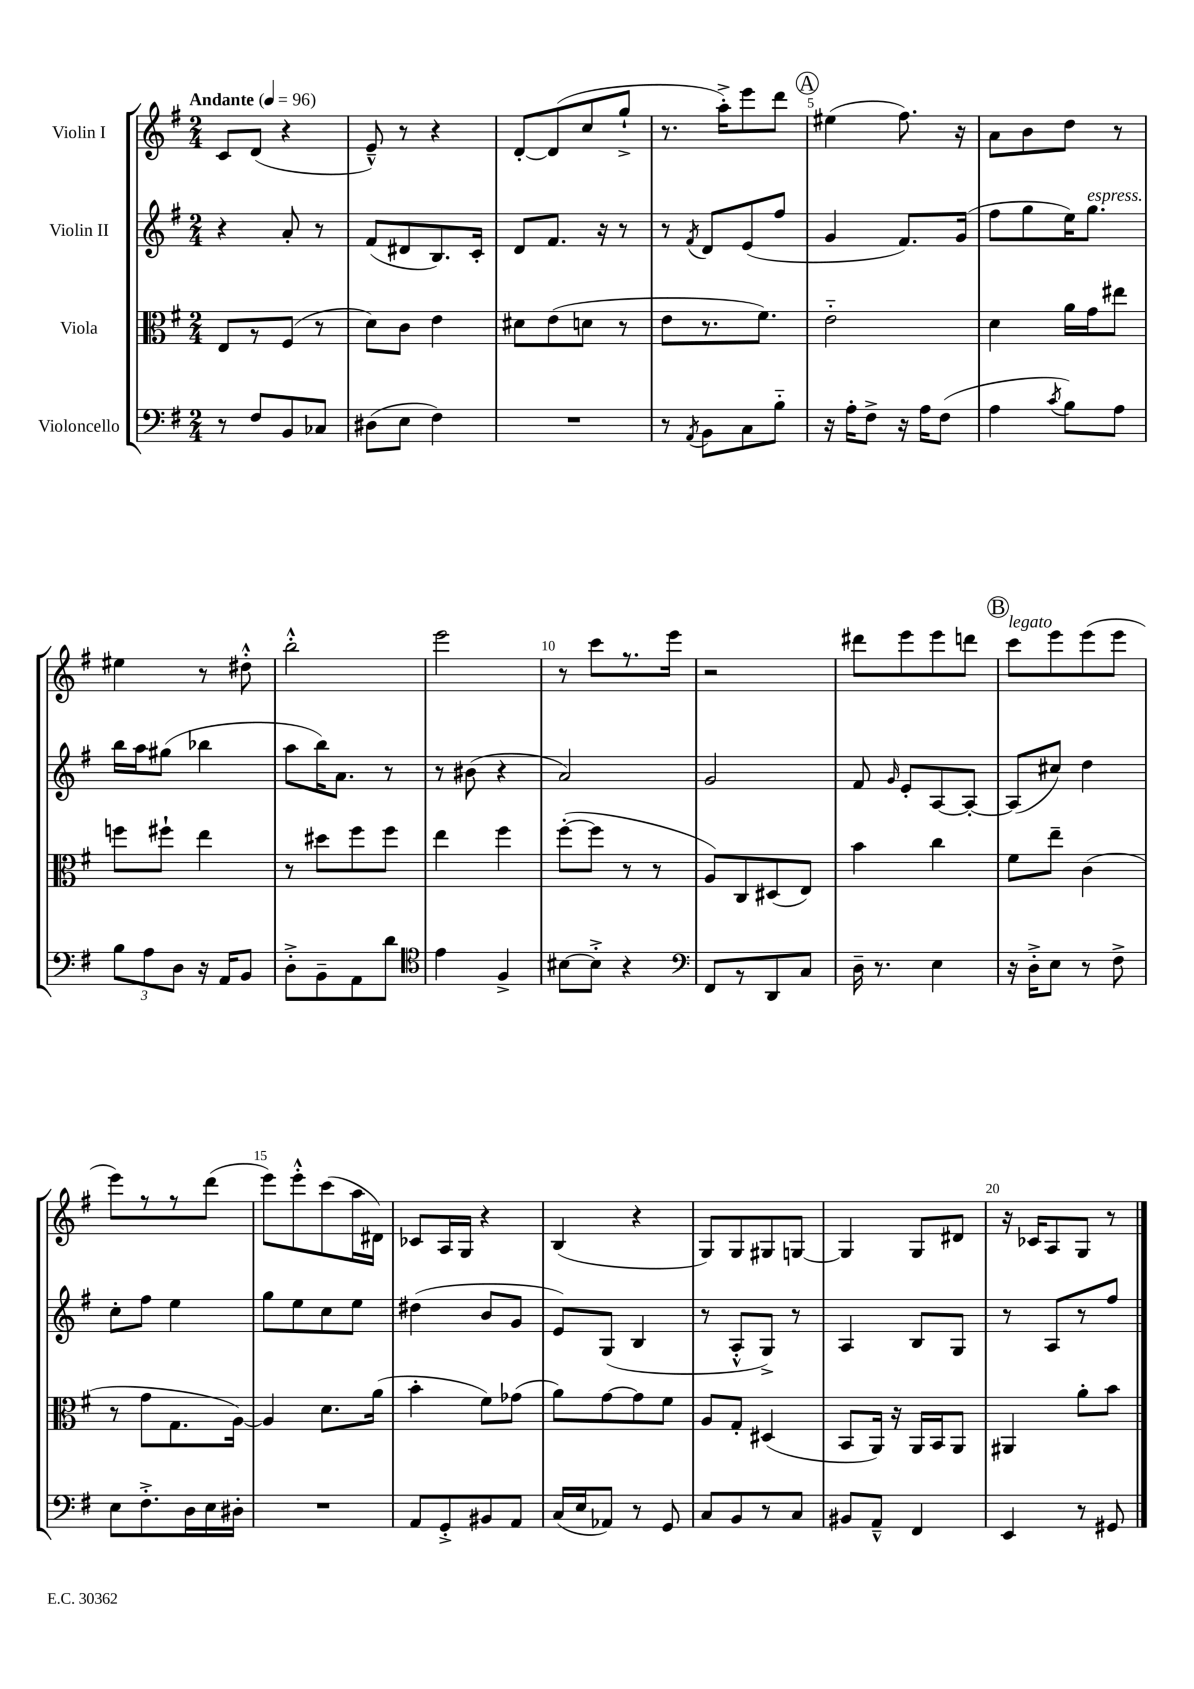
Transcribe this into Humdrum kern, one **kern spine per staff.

**kern	**kern	**kern	**kern
*part4	*part3	*part2	*part1
*staff4	*staff3	*staff2	*staff1
*I"Violoncello	*I"Viola	*I"Violin II	*I"Violin I
*clefF4	*clefC3	*clefG2	*clefG2
*k[f#]	*k[f#]	*k[f#]	*k[f#]
*M2/4	*M2/4	*M2/4	*M2/4
*MM96	*MM96	*MM96	*MM96
=1	=1	=1	=1
!	!	!	!LO:TX:a:B:t=Andante
8r	8E/L	4r	8c/L
8F#/L	8r	.	(8d/J
8BB/	(8F#/J	8a'/	4r
8C-X/J	8r	8r	.
=2	=2	=2	=2
(8D#X\L	8d\L)	(8f#/L	8e~^^/)
8E\J	8c\J	8d#X/	8r
4F#\)	4e\	8.B/)	4r
.	.	16c'/Jk	.
=3	=3	=3	=3
2r	8d#X\L	8d/L	[8d'/L
.	(8e\	8.f#/J	(8d/]
.	8dn\J	.	8cc/
.	.	16r	.
.	8r	8r	8gg`^/J
=4	=4	=4	=4
8r	8e\L	8r	8.r
8qAA/	.	8qf#/	.
8BB\L	8.r	8d/L	.
.	.	.	16aa'^\KL)
8C\	.	(8e/	8eee\
.	8.f#\J)	.	.
8B\J	.	8ff#/J	8ddd\J
!!LO:REH:place=s1:t=A
=5	=5	=5	=5
16r	2e\	4g/	(4ee#X\
16A'\KL	.	.	.
8F#^\J	.	.	.
16r	.	8.f#/L)	8.ff#\)
16A\KL	.	.	.
(8F#\J	.	.	.
.	.	(16g/Jk	16r
=6	=6	=6	=6
4A\	4d\	8ff#\L	8a\L
.	.	8gg\	8b\
8qc/	.	.	.
8B\L)	16a\LL	16ee\K)	8dd\J
!	!	!LO:TX:a:i:t=espress.	!
.	16g\J	8.gg\J	.
8A\J	8ee#X\J	.	8r
!!LO:LB:g=z
=7	=7	=7	=7
12B\L	8ffn\L	16bb\LL	4ee#X\
.	.	16aa\J	.
12A\	.	.	.
.	8ff#X`\J	(8gg#X\J	.
12D\J	.	.	.
16r	4ee\	4bb-X\	8r
16AA/KL	.	.	.
8BB/J	.	.	8dd#X'^^\
=8	=8	=8	=8
8D'^\L	8r	8aa\L	2bb'^^\
8BB~\	8dd#X\L	16bb\K)	.
.	.	8.a\J	.
8AA\	8ff#\	.	.
8d\J	8ff#\J	8r	.
=9	=9	=9	=9
*clefC4	*	*	*
4e\	4ee\	8r	2eee\
.	.	(8b#X\	.
4F#^/	4ff#\	4r	.
=10	=10	=10	=10
[8B#X\L	([8ff#'\L	2a/)	8r
8B#'^\J]	8ff#\J]	.	8ccc\L
4r	8r	.	8.r
.	8r	.	.
.	.	.	16eee\Jk
=11	=11	=11	=11
*clefF4	*	*	*
8FF#/L	8A/L)	2g/	2r
8r	8C/	.	.
8DD/	(8D#X/	.	.
8C/J	8E/J)	.	.
=12	=12	=12	=12
16D~\	4b\	8f#/	8ddd#X\L
8.r	.	.	.
.	.	16qqg/	.
.	.	8e'/L	8eee\
4E\	4cc\	[8A/	8eee\
.	.	8A'/J_	8dddn\J
!!LO:REH:place=s1:t=B
=13	=13	=13	=13
!	!	!	!LO:TX:a:i:t=legato
16r	8f#\L	(8A/L]	8ccc\L
16D'^\KL	.	.	.
8E\J	8ee~\J	8cc#X/J)	8eee\
8r	(4c\	4dd\	(8eee\
8F#^\	.	.	8eee\J
!!LO:LB:g=z
=14	=14	=14	=14
8E\L	8r	8cc'\L	8eee\L)
8.F#'^\	8g\L	8ff#\J	8r
.	8.G\	4ee\	8r
16D\L	.	.	.
16E\	.	.	(8ddd\J
16D#X'\JJ	[16A\Jk)	.	.
=15	=15	=15	=15
2r	4A/]	8gg\L	8eee\L)
.	.	8ee\	8eee'^^\
.	8.d\L	8cc\	(8ccc\
.	.	8ee\J	16aa\L
.	(16a\Jk	.	16d#X\JJ)
=16	=16	=16	=16
8AA/L	4b'\	(4dd#X\	8c-X/L
8GG'^/	.	.	16A/L
.	.	.	16G/JJ
8BB#X/	8f#\L)	8b/L	4r
8AA/J	(8g-X\J	8g/J	.
=17	=17	=17	=17
(16C/LL	8a\L)	8e/L)	(4B/
16E/J	.	.	.
8AA-X/J)	[8g\	(8G/J	.
8r	8g\]	4B/	4r
8GG/	8f#\J	.	.
=18	=18	=18	=18
8C/L	8A/L	8r	8G/L)
8BB/	8G'/J	8A'^^/L	8G/
8r	(4D#X/	8G^/J)	8G#X/
8C/J	.	8r	[8Gn/J
=19	=19	=19	=19
8BB#X/L	8BB/L	4A/	4G/]
8AA~^^/J	16AA/Jk)	.	.
.	16r	.	.
4FF#/	16AA/LL	8B/L	8G/L
.	16BB/J	.	.
.	8AA/J	8G/J	8d#X/J
=20	=20	=20	=20
4EE/	4AA#X/	8r	16r
.	.	.	16c-X/KL
.	.	8A/L	8A/
8r	8a'\L	8r	8G/J
8GG#X/	8b\J	8ff#/J	8r
==	==	==	==
*-	*-	*-	*-
